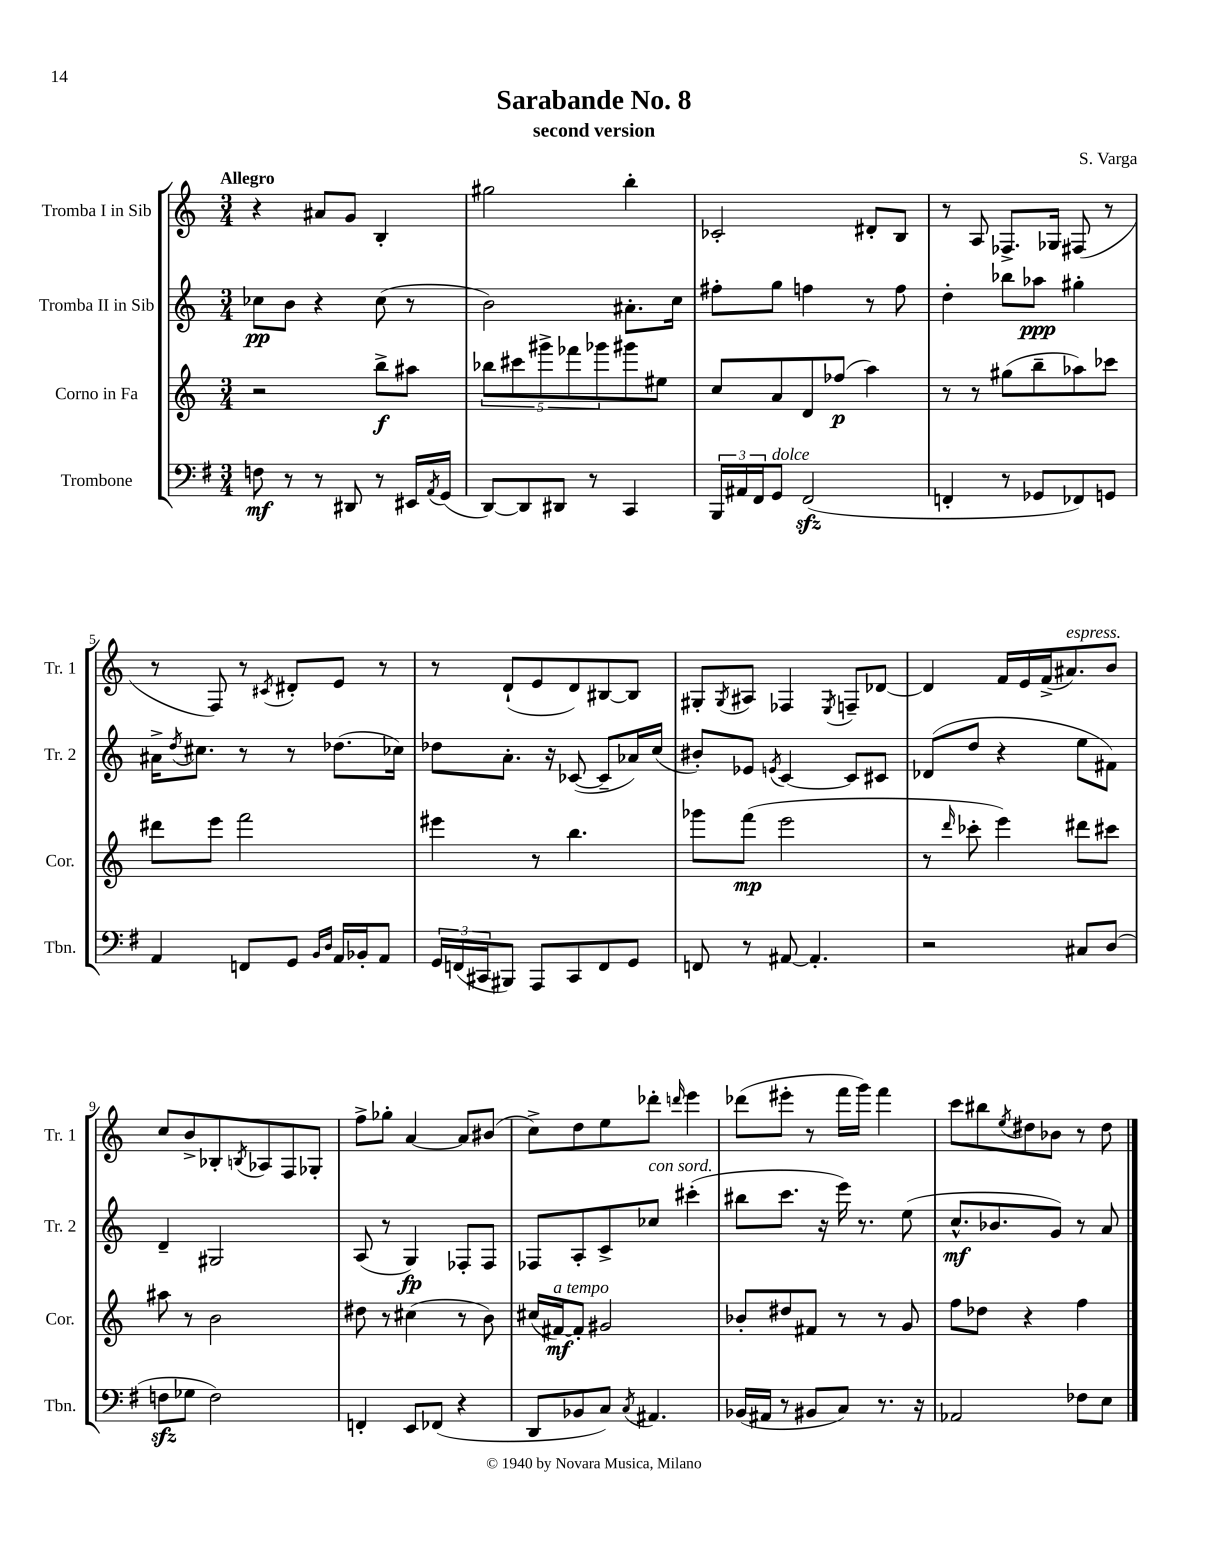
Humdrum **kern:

**kern	**kern	**kern	**kern
*staff4	*staff3	*staff2	*staff1
*clefF4	*clefG2	*clefG2	*clefG2
*k[f#]	*k[]	*k[]	*k[]
*M3/4	*M3/4	*M3/4	*M3/4
8F	2r	8cc-	4r
8r	.	8b	.
8r	.	4r	8a#
8DD#	.	.	8g
8r	8bb^	(8cc-	4B'
16EE#	8aa#	8r	.
8qAA	.	.	.
(16GG	.	.	.
=	=	=	=
[8DD)	10bb-	2b)	2gg#
.	10ccc#	.	.
8DD]	.	.	.
.	10ggg#^	.	.
8DD#	.	.	.
.	10fff-	.	.
8r	.	.	.
.	10ggg-	.	.
4CC	8ggg#	8.a#'	4bb'
.	8ee#	.	.
.	.	16cc	.
=	=	=	=
24BBB	8cc	8ff#'	2c-'
24AA#	.	.	.
24FF#	.	.	.
8GG	8a	8gg	.
(2FF#	8d	4ff	.
.	(8ff-	.	.
.	4aa)	8r	8d#'
.	.	8ff	8B
=	=	=	=
4FF'	8r	4dd'	8r
.	8r	.	8A
8r	(8gg#	8bb-	8.F-^
8GG-	8bb~	8aa-	.
.	.	.	16G-
8FF-)	8aa-)	4gg#'	(8F#
8GG	8ccc-	.	8r
=	=	=	=
4AA	8ddd#	16a#^	8r
.	.	8qdd	.
.	.	8.cc#	.
.	8eee	.	8F)
8FF	2fff	8r	8r
.	.	.	8qc#
8GG	.	8r	8d#'
16qqBB	.	.	.
16qqD	.	.	.
16AA	.	(8.dd-	8e
16BB-'	.	.	.
8AA	.	.	8r
.	.	16cc-)	.
=	=	=	=
24GG	4eee#	8dd-	8r
(24FF	.	.	.
24CC#	.	.	.
8BBB#)	.	8.a'	(8d`
8AAA	8r	.	8e
.	.	16r	.
8CC#	4.bb	([8c-	8d)
8FF	.	8c-~]	[8B#
8GG	.	16a-)	8B#]
.	.	(16cc	.
=	=	=	=
8FF	8ggg-	8b#')	8G#'
.	.	.	8qG#
8r	(8fff	8e-	8A#
.	.	8qe	.
[8AA#	2eee	[4c	4F-
4.AA#']	.	.	.
.	.	.	8qE
.	.	8c]	8F~
.	.	8c#	[8d-
=	=	=	=
2r	8r	(8d-	4d-]
.	16qqddd	.	.
.	8ccc-'	8dd	.
.	4eee)	4r	16f
.	.	.	16e
.	.	.	(16f^
.	.	.	8.a#)
8C#	8ddd#	8ee	.
(8D	8ccc#	8f#)	8b
=	=	=	=
8F	8aa#	4d~	8cc
8G-	8r	.	8b^
2F)	2b	2G#	8B-'
.	.	.	8qB
.	.	.	8A-
.	.	.	8F
.	.	.	8G-'
=	=	=	=
4FF'	8dd#	(8A	8ff^
.	8r	8r	8gg-'
8EE	(4cc#	4G)	[4a
(8FF-	.	.	.
4r	8r	8F-'	8a]
.	8b)	8F-	(8b#
=	=	=	=
8DD	(16cc#	8F-	8cc^)
.	[16f#)	.	.
8BB-	8f#']	8A'	8dd
8C)	2g#	8c^	8ee
8qC	.	.	.
4.AA#	.	8cc-	8ddd-'
.	.	.	16qqddd
.	.	(4ccc#'	4eee
=	=	=	=
(16BB-	8b-'	8bb#	(8ddd-
16AA#	.	.	.
8r	8dd#	8.ccc	8eee#'
8BB#	8f#	.	8r
.	.	16r	.
8C)	8r	16eee)	16fff
.	.	8.r	16ggg)
8.r	8r	.	4fff
.	8g	(8ee	.
16r	.	.	.
=	=	=	=
2AA-	8ff	8.cc^^	8ccc
.	8dd-	.	8bb#
.	.	8.b-	.
.	.	.	8qee
.	4r	.	8dd#
.	.	8g)	8b-
8F-	4ff	8r	8r
8E	.	8a	8dd#
==	==	==	==
*-	*-	*-	*-
